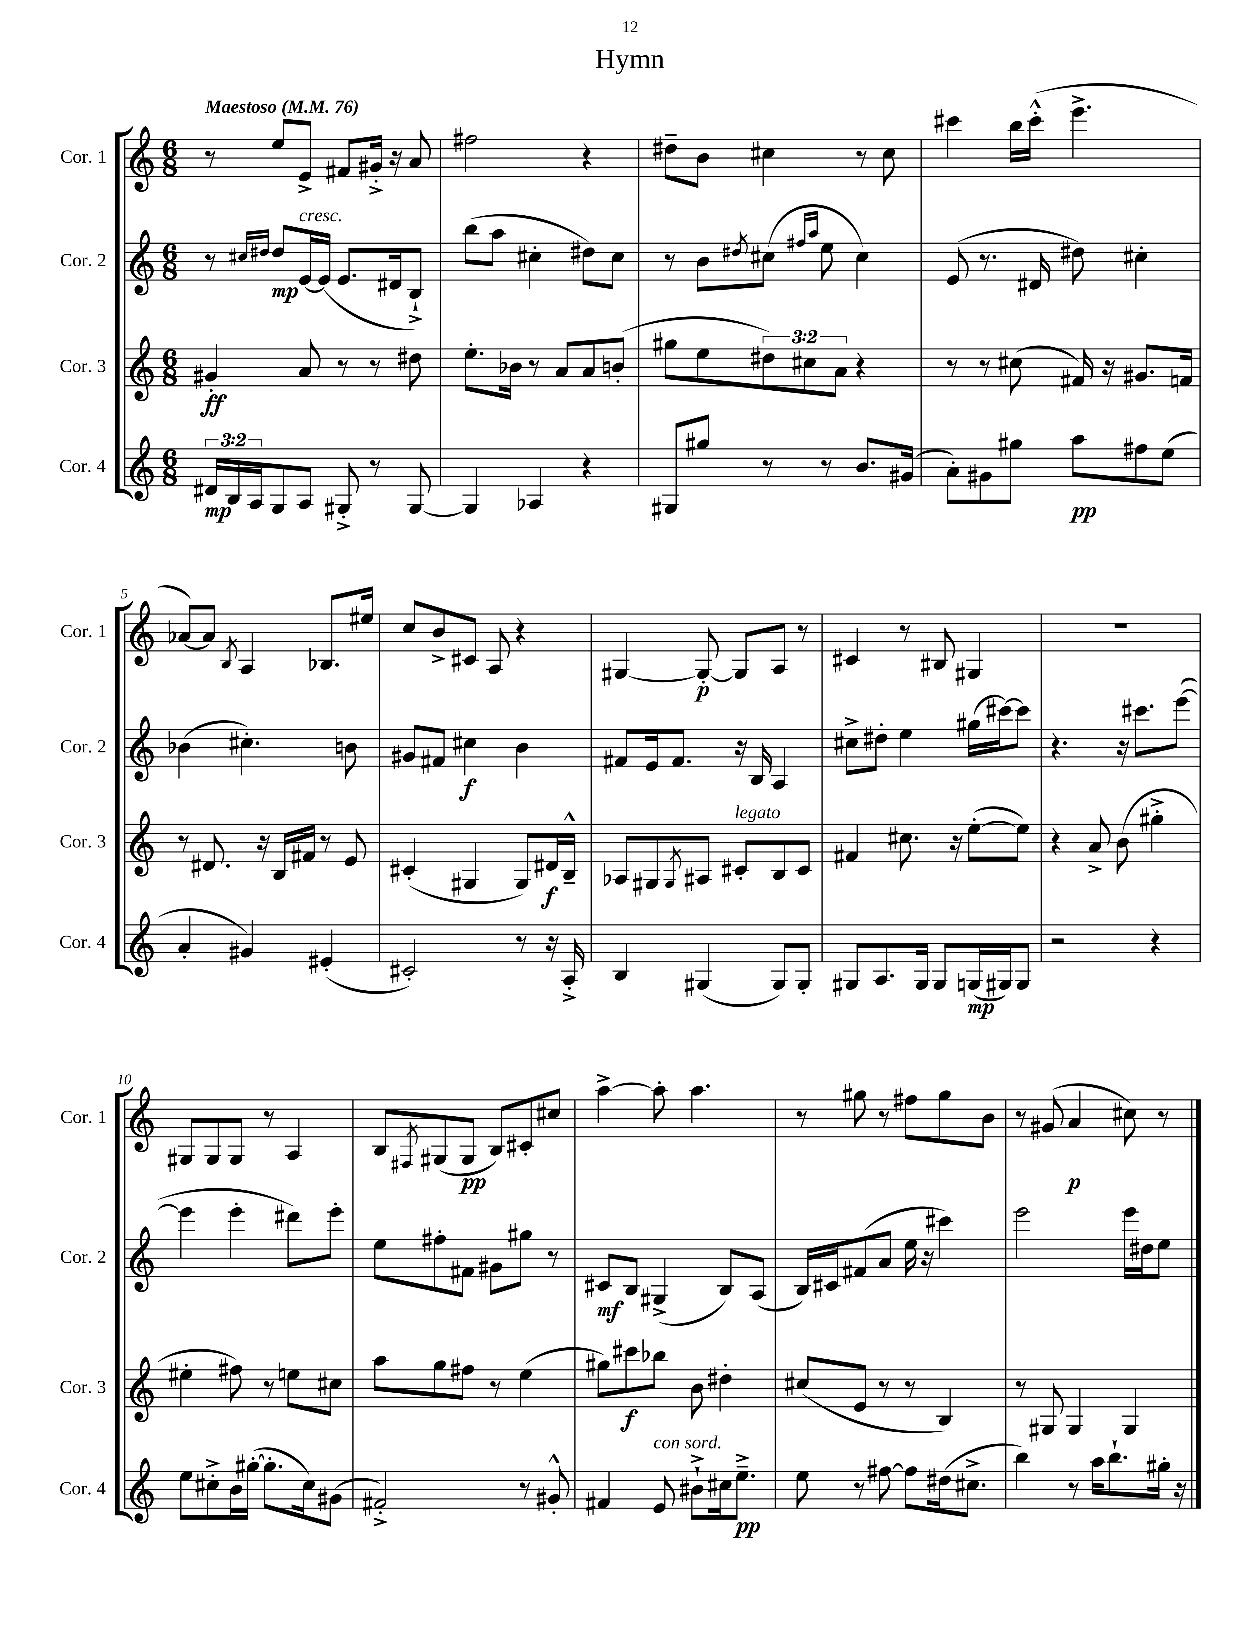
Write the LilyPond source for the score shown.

\header { title = "Hymn" }
<<
\new StaffGroup <<
\new Staff = "s0" \with { instrumentName = "Cor. 1" shortInstrumentName = "Cor. 1" } {
    \clef treble \key c \major \numericTimeSignature \time 6/8 \tempo "Maestoso" 4 = 76
    r8 e''8 e'8-> fis'8 gis'16-.-> r16 a'8 |
    fis''2 r4 |
    dis''8-- b'8 cis''4 r8 cis''8 |
    cis'''4 b''16 cis'''16-.-^( e'''4.-> |
    aes'8~) aes'8 \acciaccatura { b8 } a4 bes8. eis''16 |
    c''8 b'8-> cis'8 a8 r4 |
    gis4~ gis8~-.\p gis8 a8 r8 |
    cis'4 r8 bis8 gis4 |
    R2. |
    gis8 gis8 gis8 r8 a4 |
    b8 \acciaccatura { fis8 } gis8( gis8\pp b8) cis'8-. cis''8 |
    a''4~-> a''8-. a''4. |
    r8 gis''8 r8 fis''8 gis''8 b'8 |
    r8 gis'8( a'4\p cis''8) r8 \bar "|." |
}
\new Staff = "s1" \with { instrumentName = "Cor. 2" shortInstrumentName = "Cor. 2" } {
    \clef treble \key c \major \numericTimeSignature \time 6/8
    r8 \grace { cis''16 dis''16 } dis''8\mp e'16~^\markup { \italic "cresc." } e'16( e'8. dis'16 b8-!->) |
    b''8( a''8 cis''4-. dis''8) cis''8 |
    r8 b'8 \acciaccatura { dis''8 } cis''8( \grace { fis''16 a''16 } e''8 cis''4) |
    e'8( r8. dis'16 dis''8) cis''4-. |
    bes'4( cis''4.-.) b'8 |
    gis'8 fis'8 cis''4\f b'4 |
    fis'8 e'16 fis'8. r16 b16 a4 |
    cis''8-> dis''8-. e''4 gis''16( cis'''16~) cis'''8 |
    r4. r16 cis'''8. e'''8~( |
    e'''4 e'''4-. dis'''8) e'''8-. |
    e''8 fis''8-. fis'8 gis'8 gis''8 r8 |
    cis'8\mf b8 gis4->( b8) a8( |
    b16) cis'16 fis'8( a'8 e''16 r16 cis'''4) |
    e'''2 e'''16 dis''16 e''8 \bar "|." |
}
\new Staff = "s2" \with { instrumentName = "Cor. 3" shortInstrumentName = "Cor. 3" } {
    \clef treble \key c \major \numericTimeSignature \time 6/8 \override Staff.TupletNumber.text = #tuplet-number::calc-fraction-text
    gis'4-.\ff a'8 r8 r8 dis''8 |
    e''8.-. bes'16 r8 a'8 a'8 b'8-.( |
    gis''8 e''8 \tuplet 3/2 { dis''8) cis''8 a'8 } r4 |
    r8 r8 cis''8( fis'16) r16 gis'8. f'16 |
    r8 dis'8. r16 b16 fis'16 r8 e'8 |
    cis'4-.( gis4 gis8) dis'16\f b16---^ |
    aes8 gis8 \acciaccatura { gis8 } ais8 cis'8-.^\markup { \italic "legato" } b8 cis'8 |
    fis'4 cis''8. r16 e''8~-.( e''8) |
    r4 a'8-> b'8( gis''4-.-> |
    eis''4-. fis''8) r8 e''8 cis''8 |
    a''8 g''8 fis''8 r8 e''4( |
    gis''8) cis'''8\f bes''8 b'8 dis''4-. |
    cis''8( e'8 r8 r8 b4) |
    r8 gis8 gis4 gis4 \bar "|." |
}
\new Staff = "s3" \with { instrumentName = "Cor. 4" shortInstrumentName = "Cor. 4" } {
    \clef treble \key c \major \numericTimeSignature \time 6/8 \override Staff.TupletNumber.text = #tuplet-number::calc-fraction-text
    \tuplet 3/2 { dis'16\mp b16 a16 } g8 a8 gis8-.-> r8 gis8~ |
    gis4 aes4 r4 |
    gis8 gis''8 r8 r8 b'8. gis'16( |
    a'8-.) gis'8 gis''8 a''8\pp fis''8 e''8( |
    a'4-. gis'4) eis'4-.( |
    cis'2-.) r8 r16 a16-.-> |
    b4 gis4( gis8) gis8-. |
    gis8 a8. gis16 gis8 g16\mp( gis16) gis8 |
    r2 r4 |
    e''8 cis''8-.-> b'16 gis''16~-.( gis''8.-. cis''16) gis'8( |
    fis'2-.->) r8 gis'8-.-^ |
    fis'4 e'8^\markup { \italic "con sord." } bis'8-!-> cis''16 e''8.--->\pp |
    e''8 r8 fis''8~ fis''8 dis''16( cis''8.-> |
    b''4) r8 a''16 b''8.-! gis''16-. r16 \bar "|." |
}
>>
>>
